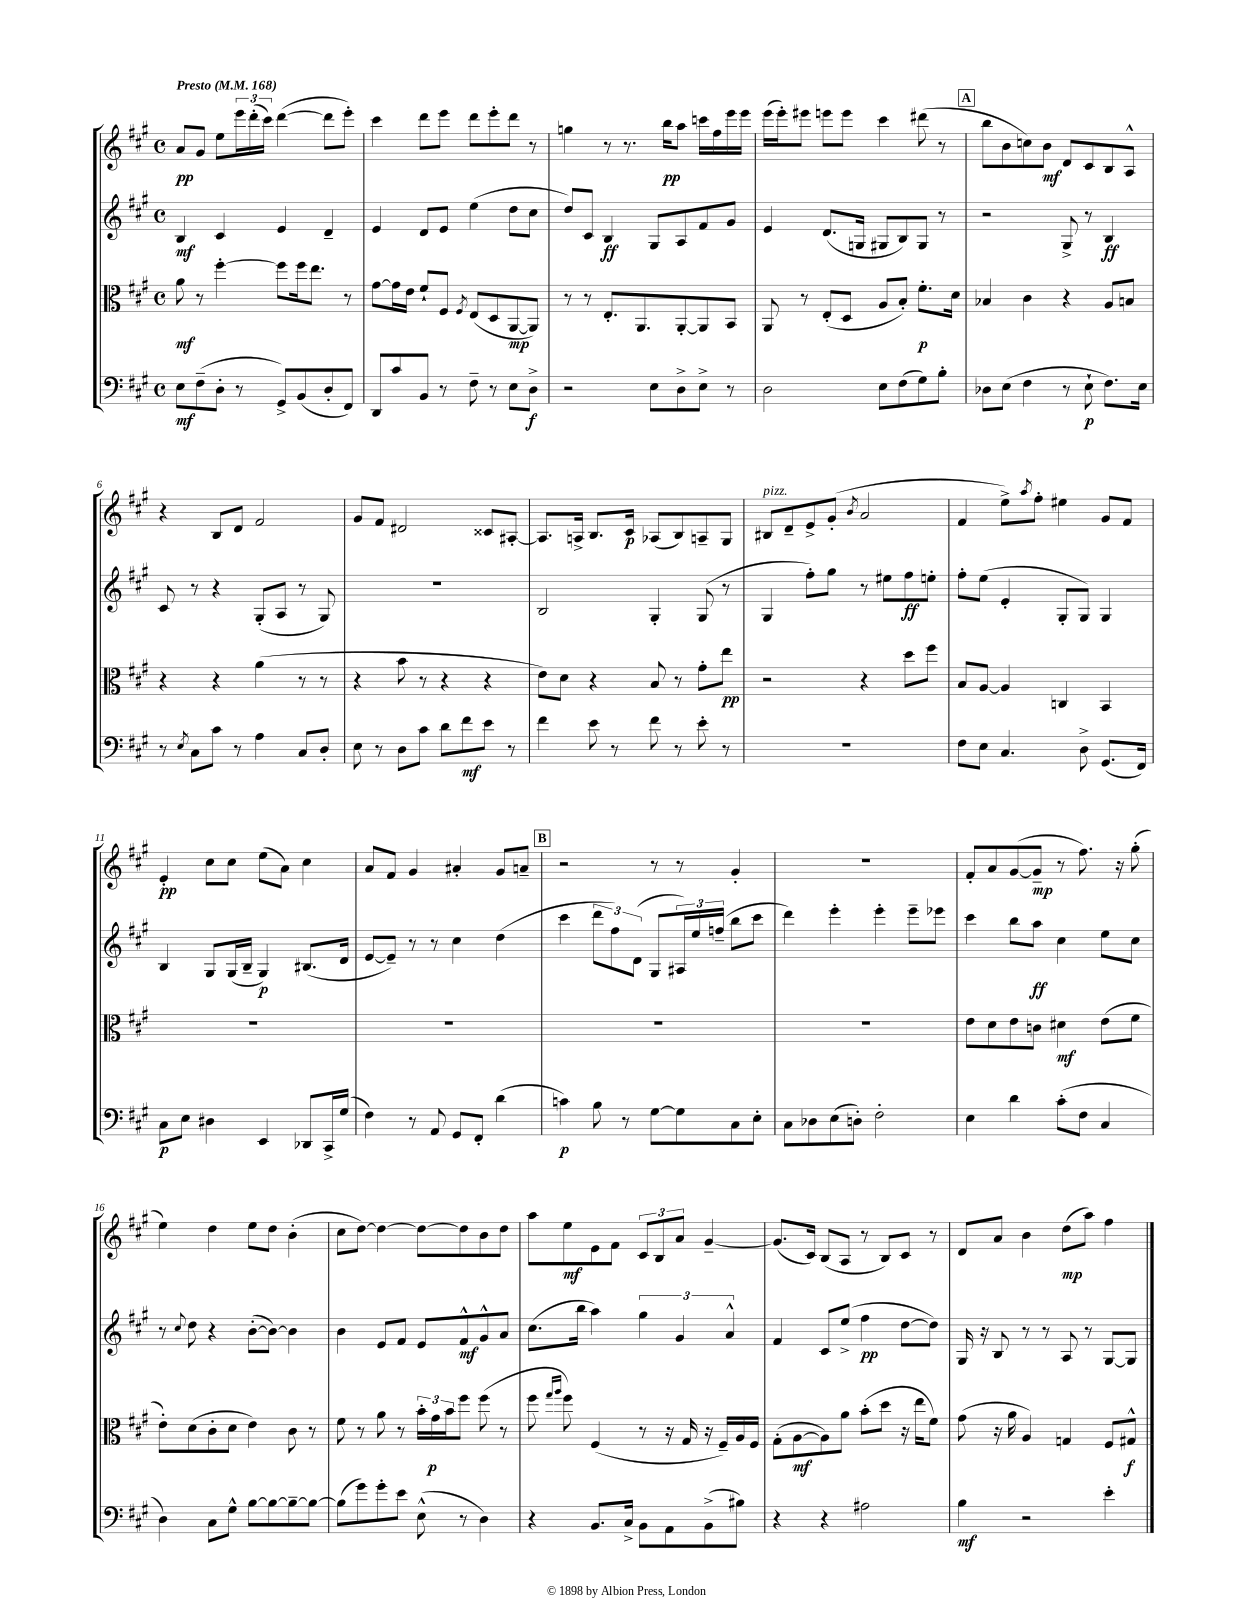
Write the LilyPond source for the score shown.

<<
\new StaffGroup <<
\new Staff = "s0" {
    \clef treble \key a \major \defaultTimeSignature \time 4/4 \tempo "Presto" 4 = 168
    a'8\pp gis'8 e''8 \tuplet 3/2 { e'''16 d'''16-.( cis'''16) } d'''4~( d'''8 e'''8-.) |
    cis'''4 d'''8 e'''8 d'''8 e'''8-. d'''8 r8 |
    g''4 r8 r8. b''16\pp a''8 c'''16 fis''16 e'''16 e'''16 |
    e'''16( e'''16-.) eis'''8 e'''8 e'''8 cis'''4 dis'''8( r8 |
    \mark \markup { \box "A" } b''8 b'8 c''8) b'8\mf d'8 cis'8 b8 a8-^ |
    r4 b8 d'8 fis'2 |
    gis'8 fis'8 dis'2 cisis'8 ais8~-. |
    ais8. a16-> b8. cis'16\p aes8( b8) a8-- gis8 |
    bis8^\markup { \italic "pizz." } d'8-- e'8-> gis'8-.( \acciaccatura { b'8 } a'2 |
    fis'4 e''8->) \acciaccatura { a''8 } fis''8-. eis''4 gis'8 fis'8 |
    e'4-.\pp cis''8 cis''8 e''8( a'8) cis''4 |
    a'8 fis'8 gis'4 ais'4-. gis'8 a'8-- |
    \mark \markup { \box "B" } r2 r8 r8 gis'4-. |
    R1 |
    fis'8-. a'8 gis'8~( gis'8--\mp r8 fis''8.) r16 gis''8-.( |
    e''4) d''4 e''8 d''8 b'4-.( |
    cis''8 d''8~) d''4~ d''8~ d''8 b'8 d''8 |
    a''8 e''8\mf e'8 fis'8 \tuplet 3/2 { cis'8 b8 a'8 } gis'4~-- |
    gis'8.( cis'16) b8( a8 r8 b8) cis'8 r8 |
    d'8 a'8 b'4 d''8\mp( a''8) fis''4 \bar "|." |
}
\new Staff = "s1" {
    \clef treble \key a \major \defaultTimeSignature \time 4/4
    b4\mf cis'4 e'4 d'4-- |
    e'4 d'8 e'8 e''4( d''8 cis''8 |
    d''8) cis'8 b4\ff gis8 a8 fis'8 gis'8 |
    e'4 d'8.( g16 gis8 b8) gis8 r8 |
    \mark \markup { \box "A" } r2 gis8-> r8 b4\ff |
    cis'8 r8 r4 gis8-.( a8 r8 gis8) |
    R1 |
    b2 gis4-. gis8( r8 |
    gis4 fis''8-.) gis''8 r8 eis''8 fis''8\ff e''8-. |
    fis''8-. e''8( e'4-. gis8-. gis8) gis4 |
    b4 gis8 gis16( b16-- gis4\p) bis8.( d'16 |
    e'8~ e'8--) r8 r8 cis''4 d''4( |
    \mark \markup { \box "B" } cis'''4 \tuplet 3/2 { d'''8 fis''8) d'8( } gis8 \tuplet 3/2 { ais16) e''16 f''16--( } b''8 cis'''8 |
    d'''4) e'''4-. e'''4-. e'''8-- ees'''8 |
    cis'''4 b''8 a''8\ff cis''4 e''8 cis''8 |
    r8 \appoggiatura { cis''8 } d''8 r4 b'8~-.( b'8~) b'4 |
    b'4 e'8 fis'8 e'8 fis'8-^\mf gis'8-^ a'8 |
    cis''8.( b''16 a''4) \tuplet 3/2 { gis''4 gis'4 a'4-^ } |
    fis'4 cis'8 e''8->( fis''4\pp d''8~ d''8) |
    gis16 r16 b8 r8 r8 a8 r8 gis8~ gis8 \bar "|." |
}
\new Staff = "s2" {
    \clef alto \key a \major \defaultTimeSignature \time 4/4
    a'8\mf r8 fis''4~-. fis''8 fis''16 e''8. r8 |
    gis'8~ gis'16 e'16 fis'8-! fis8 \acciaccatura { fis8 } e8( d8 a,8~\mp a,8) |
    r8 r8 e8.-. a,8. a,8~-. a,8 b,8 |
    a,8 r8 e8-.( d8 a8 b8-.) fis'8.-.\p d'16 |
    \mark \markup { \box "A" } bes4 cis'4 r4 a8 b8 |
    r4 r4 a'4( r8 r8 |
    r4 b'8 r8 r4 r4 |
    e'8) d'8 r4 b8 r8 gis'8-. e''8\pp |
    r2 r4 d''8 fis''8 |
    b8 a8~ a4 c4 b,4 |
    R1 |
    R1 |
    \mark \markup { \box "B" } R1 |
    R1 |
    e'8 d'8 e'8 c'8 dis'4\mf e'8( fis'8 |
    e'8-.) d'8( cis'8-. d'8 e'4) cis'8 r8 |
    fis'8 r8 a'8 r8 \tuplet 3/2 { b'16-. gis'16\p b'16 } fis''8 fis''8( r8 |
    fis''8 \grace { gis''16 a''16 } fis''8) fis4( r8 r16 gis16 r16 fis16--) a16 fis16 |
    gis8-.( a8~\mf a8) a'8 b'8-.( d''8 r16 e''16 fis'8) |
    gis'8( r16 a'16 a4) g4 fis8 gis8-^\f \bar "|." |
}
\new Staff = "s3" {
    \clef bass \key a \major \defaultTimeSignature \time 4/4
    e8\mf fis8--( d8-. r8 gis,8->) b,8( d8-. fis,8) |
    d,8 cis'8 b,8 r8 fis8-- r8 e8 d8->\f |
    r2 e8 d8-> e8-> r8 |
    d2 e8 fis8( gis8) b8-. |
    \mark \markup { \box "A" } des8 e8( fis4 r8 e8-!\p fis8.) e16 |
    r8 \acciaccatura { e8 } cis8 cis'8 r8 a4 cis8 d8-. |
    e8 r8 d8 cis'8 d'8 fis'8\mf e'8 r8 |
    fis'4 e'8 r8 fis'8 r8 e'8-. r8 |
    R1 |
    fis8 e8 cis4. d8-> gis,8.( fis,16) |
    cis8\p e8 dis4 e,4 des,8 cis,16-> gis16( |
    fis4) r8 a,8 gis,8 fis,8-. d'4( |
    \mark \markup { \box "B" } c'4\p) b8 r8 gis8~ gis8 cis8 e8-. |
    cis8 des8 e8( d8-.) fis2-. |
    e4 d'4 cis'8-.( fis8 cis4 |
    d4) cis8 gis8-^ b8~ b8~ b8~-- b8~ |
    b8( gis'8) gis'8-. e'8 e8-^( r8 d4) |
    r4 b,8. cis16-> b,8 a,8 b,8->( bis8) |
    r4 r4 ais2 |
    b4\mf r2 e'4-. \bar "|." |
}
>>
>>
